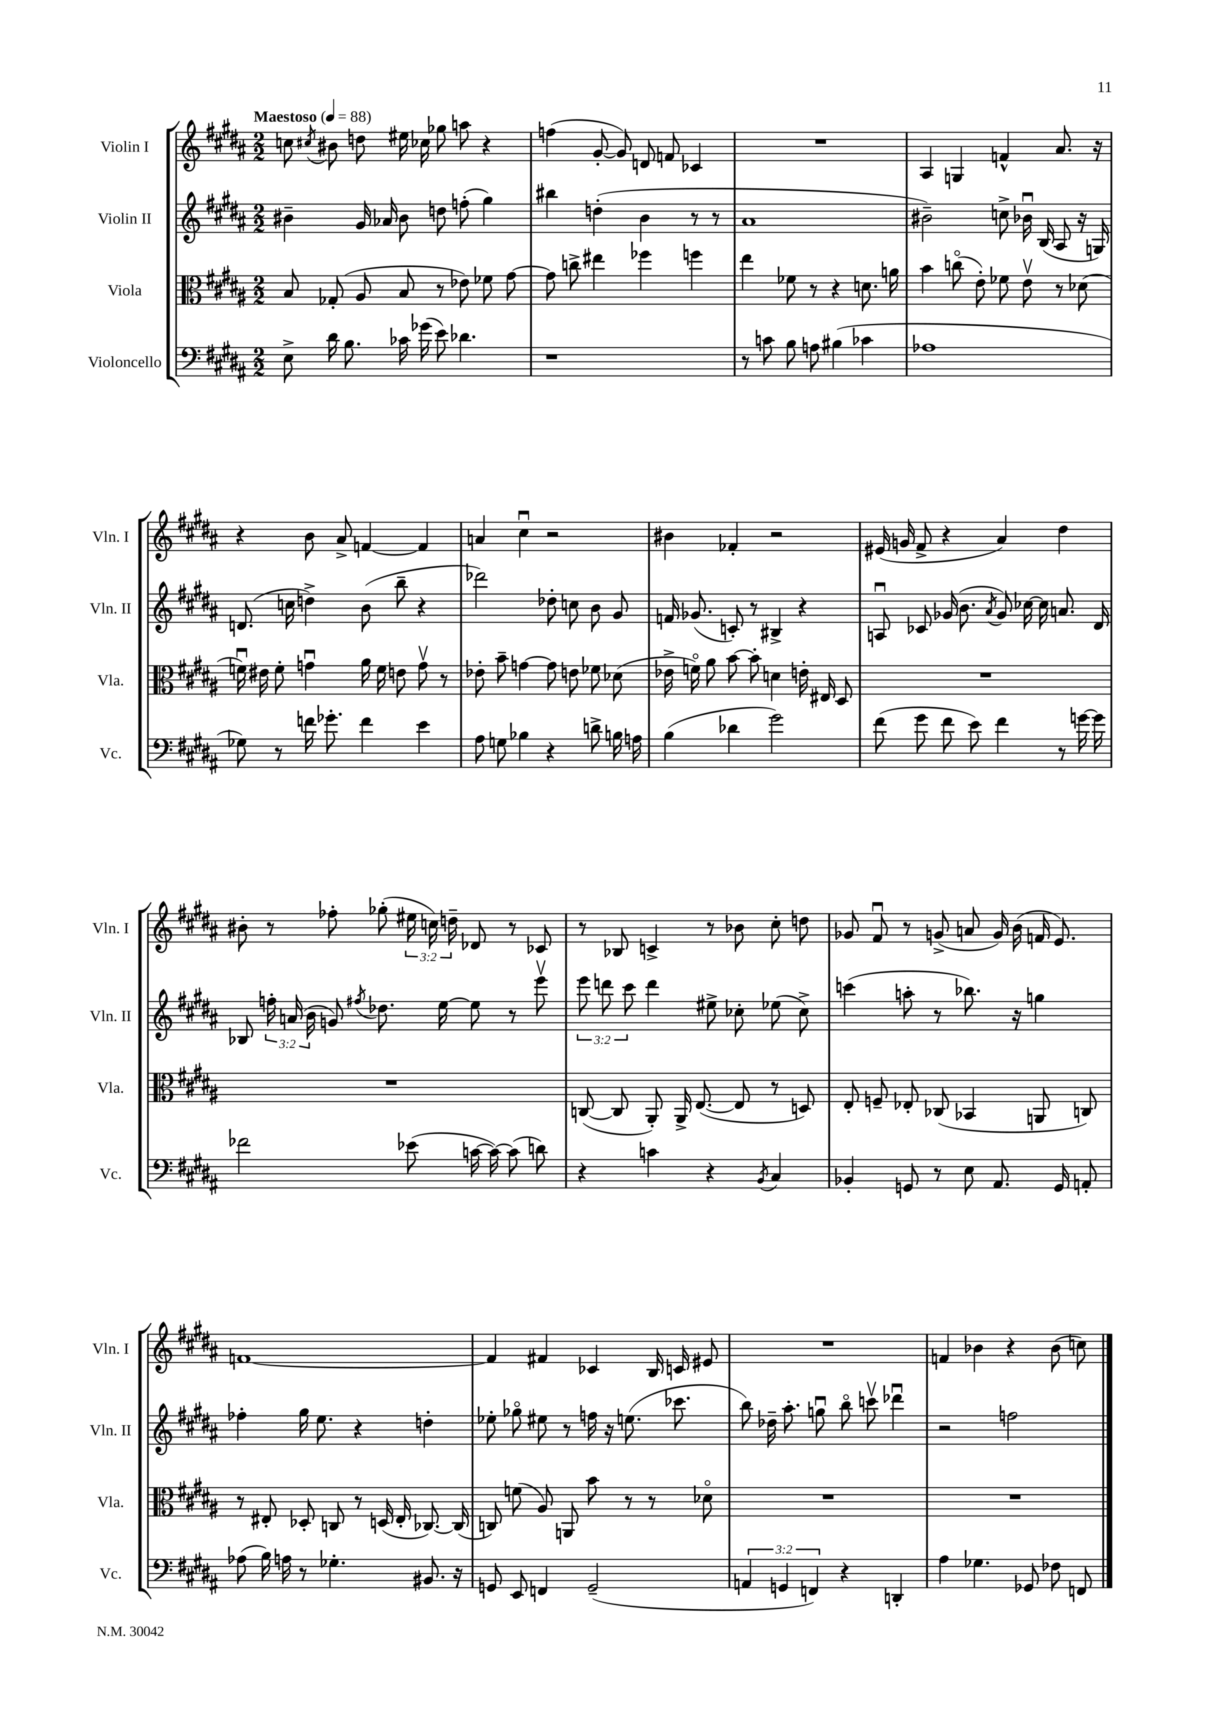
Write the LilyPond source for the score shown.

<<
\new StaffGroup <<
\new Staff = "s0" \with { instrumentName = "Violin I" shortInstrumentName = "Vln. I" } {
    \clef treble \key b \major \numericTimeSignature \time 2/2 \override Staff.TupletNumber.text = #tuplet-number::calc-fraction-text \tempo "Maestoso" 4 = 88
    \autoBeamOff c''8 \acciaccatura { cis''8 } bis'8 d''8 eis''16 ces''16 ges''8 a''8 r4 |
    f''4( gis'8~-. gis'8) d'8 f'8 ces'4 |
    R1 |
    ais4 g4 f'4-^ ais'8. r16 |
    r4 b'8 ais'8-> f'4~ f'4 |
    a'4 cis''4\downbow r2 |
    bis'4 fes'4-. r2 |
    eis'16( g'16 fis'8-> r4 ais'4) dis''4 |
    bis'8-. r8 fes''8-. ges''8-.( \tuplet 3/2 { eis''16 c''16) d''16-- } des'8 r8 ces'8 |
    r8 bes8 c'4-> r8 bes'8 cis''8-. d''8 |
    ges'8 fis'8\downbow r8 g'8->( a'8 g'16) b'16( f'16 e'8.) |
    f'1~ |
    f'4 fis'4 ces'4 b16 c'16 eis'8 |
    R1 |
    f'4 bes'4 r4 bes'8( c''8) \bar "|." |
}
\new Staff = "s1" \with { instrumentName = "Violin II" shortInstrumentName = "Vln. II" } {
    \clef treble \key b \major \numericTimeSignature \time 2/2 \override Staff.TupletNumber.text = #tuplet-number::calc-fraction-text
    \autoBeamOff bis'4-- gis'16 aes'16 bis'8 d''8 f''8-.( gis''4) |
    bis''4 d''4-.( b'4 r8 r8 |
    ais'1 |
    bis'2--) c''8-> bes'16\downbow b16( ais8 r16 g16) |
    d'8.( c''16 d''4->) b'8( b''8-- r4 |
    des'''2) des''8-. c''8 b'8 gis'8 |
    f'16 ges'8.( c'8-.) r8 bis4-> r4 |
    a8\downbow ces'8 ges'16( b'8. \acciaccatura { ais'8 } ges'8) ces''16~ ces''16 a'8. dis'16 |
    bes8 \tuplet 3/2 { f''16-. a'16( b'16 } g'8) \acciaccatura { fis''8 } des''8. e''16~ e''8 r8 e'''8\upbow |
    \tuplet 3/2 { e'''8 d'''8 cis'''8 } d'''4 eis''8-> ces''8-. ees''8( ces''8->) |
    c'''4( a''8-. r8 bes''8.) r16 g''4 |
    fes''4-. gis''16 e''8. r4 d''4-. |
    ees''8-. ges''8\flageolet eis''8 r8 f''16 r16 e''8.( ces'''8. |
    b''8) des''16-- ais''8.-. g''8\downbow b''8\flageolet c'''8\upbow des'''4\downbow |
    r2 f''2 \bar "|." |
}
\new Staff = "s2" \with { instrumentName = "Viola" shortInstrumentName = "Vla." } {
    \clef alto \key b \major \numericTimeSignature \time 2/2
    \autoBeamOff b8 ges8-.( ais8 b8 r8 ees'8) fes'8 gis'8~ |
    gis'8 c''8-> eis''4 fes''4 f''4 |
    e''4 fes'8 r8 r4 d'8. a'16 |
    b'4 c''8\flageolet( e'8-.) fes'8 e'8\upbow r8 des'8( |
    f'16\downbow) eis'16 f'8-. g'4\downbow ais'16 f'16 e'8 g'8\upbow r8 |
    ees'8-. b'8-- g'4~ g'8 e'8 fes'8 des'8( |
    ees'16-> f'16\flageolet) ais'8 b'8~ b'8-. d'4 e'16-. eis16 dis8 |
    R1 |
    R1 |
    c8~( c8 ais,8-.) ais,16-> e8.~( e8 r8 d8) |
    e8-. f8-- ees8-. ces8( bes,4 a,8 c8) |
    r8 eis8-. des8-. c8 r8 d16( eis16-. ces8.~) ces16( |
    c8) f'8( ais8) a,8 b'8 r8 r8 des'8\flageolet |
    R1 |
    R1 \bar "|." |
}
\new Staff = "s3" \with { instrumentName = "Violoncello" shortInstrumentName = "Vc." } {
    \clef bass \key b \major \numericTimeSignature \time 2/2 \override Staff.TupletNumber.text = #tuplet-number::calc-fraction-text
    \autoBeamOff e8-> dis'16 b8. ces'16 ges'16( e'8) des'4. |
    r1 |
    r8 c'8 b8 a8 bis4( ces'4 |
    aes1 |
    ges8) r8 f'16 ges'8.-. f'4 e'4 |
    ais8 g8 bes4 r4 d'8-> b16 a16 |
    b4( des'4 gis'2) |
    fis'8( gis'8 fis'8 e'8) fis'4 r8 g'16~ g'16 |
    fes'2 ees'8( c'16~ c'16~) c'8( d'8) |
    r4 c'4 r4 \acciaccatura { b,8 } cis4 |
    bes,4-. g,8 r8 e8 ais,8. g,16 a,8-. |
    aes8( b16) a16 r8 ges4.-. bis,8. r16 |
    g,8 e,8 f,4 g,2--( |
    \tuplet 3/2 { a,4 g,4 f,4) } r4 d,4-. |
    ais4 ges4. ges,8 fes8 f,8 \bar "|." |
}
>>
>>
\layout { \context { \Score \remove "Bar_number_engraver" } }
